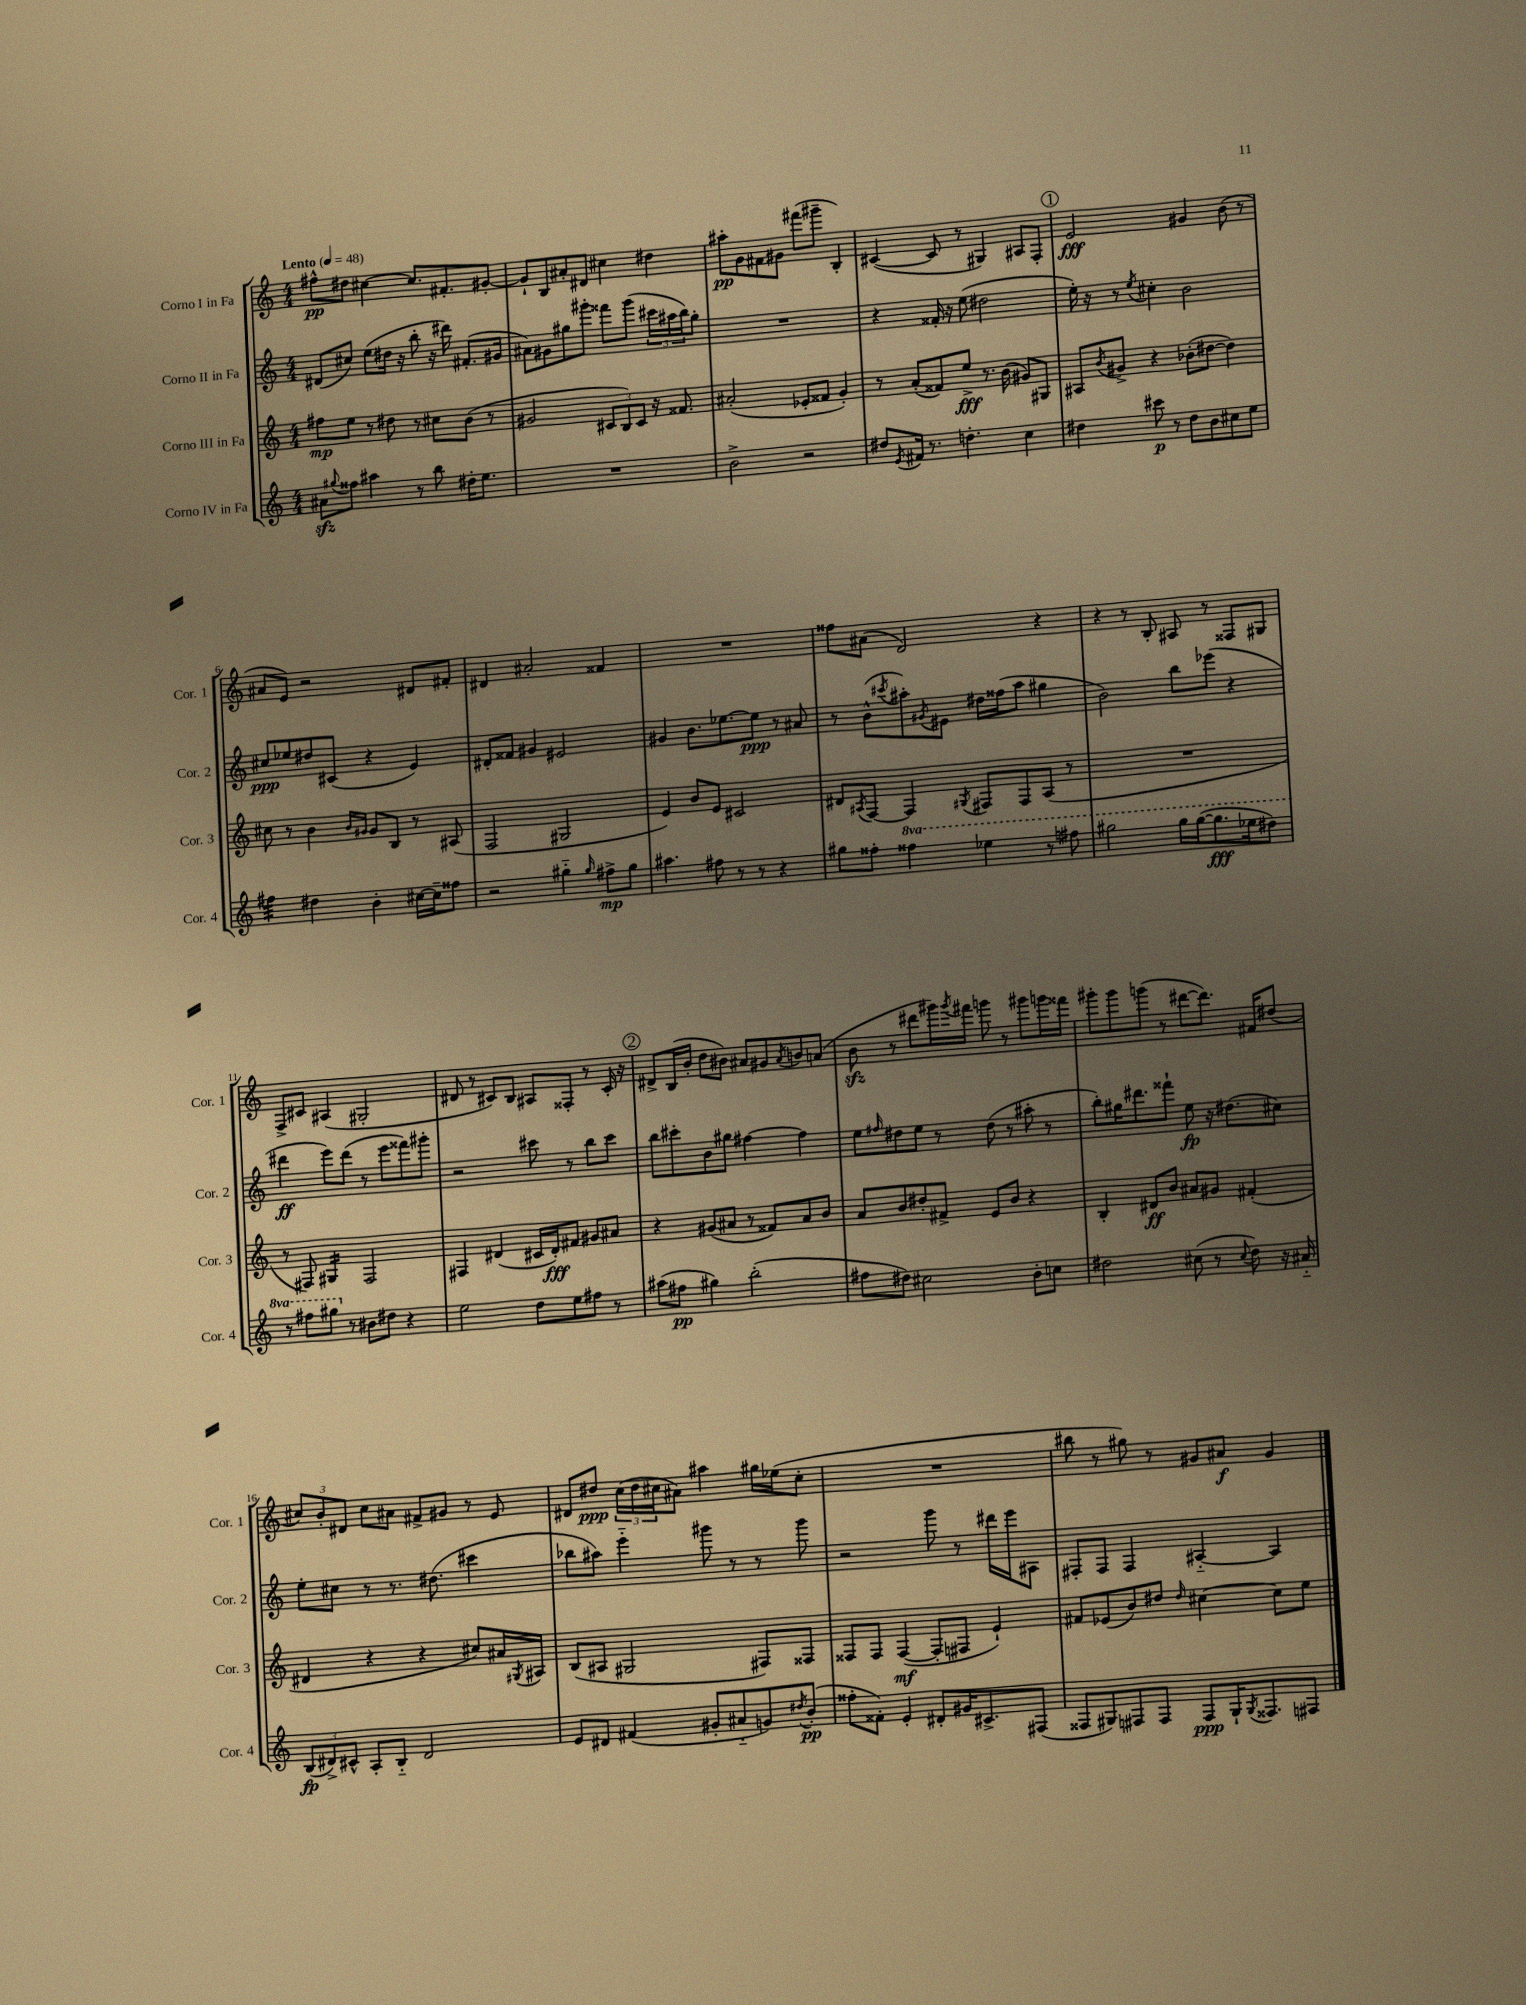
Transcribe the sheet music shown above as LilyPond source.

<<
\new StaffGroup <<
\new Staff = "s0" \with { instrumentName = "Corno I in Fa" shortInstrumentName = "Cor. 1" } {
    \clef treble \key c \major \numericTimeSignature \time 4/4 \tempo "Lento" 4 = 48
    fis''8-^\pp dis''8 cis''4~ cis''8. fis'8.-. gis'8~-. |
    gis'8-! b8 ais'8-. dis'8 cis''4 dis''4 |
    ais''8-.\pp g'8 fis'8 gis'8 fis'''8( gis'''8-- b4-.) |
    cis'4~( cis'8 r8 gis4) ais8 f8-. |
    \mark \markup { \circle "1" } e'2\fff gis'4 b'8( r8 |
    ais'8 e'8) r2 dis'8 fis'8-. |
    dis'4 ais'2-. fisis'4 |
    R1 |
    fisis''8 ais'8( d'2) r4 |
    r4 r8 b8-. ais8 r8 fisis8 gis8 |
    f8-> cis'8 ais4( gis2-. |
    dis'8 r8 cis'8) b8 ais8 fisis8-. r8 cis'16-. r16 |
    \mark \markup { \circle "2" } dis'8-> b16( b'16-. d''8 bis'8) ais'8 gis'8 \acciaccatura { ais'8 } b'8 a'8( |
    b'8\sfz r8 dis'''8 gis'''16) \acciaccatura { gis'''8 } fis'''16 g'''8 r8 gis'''8 g'''16 fisis'''16 |
    gis'''8-. gis'''8 g'''8( r8 dis'''8~ dis'''8.) fis'16 dis''8( |
    \tuplet 3/2 { cis''8) b'8-. dis'8 } cis''8 ais'8 fis'8-> gis'8 r8 e'8 |
    dis'8 dis''8\ppp \tuplet 3/2 { c''16( dis''16 cis''16 } ais'8) ais''4 gis''16 ees''16( cis''8-. |
    R1 |
    bis''8 r8 gis''8) r8 gis'8 ais'8\f gis'4 \bar "|." |
}
\new Staff = "s1" \with { instrumentName = "Corno II in Fa" shortInstrumentName = "Cor. 2" } {
    \clef treble \key c \major \numericTimeSignature \time 4/4
    dis'8( cis''8) e''8( dis''16 r16 b''8-. r16 dis'''16) fis'8.-.( gis'16 |
    ais'8) gis'8 gis''8 gis'''8-. fisis'''8 gis'''8( \tuplet 3/2 { cis'''16 ais''16 b''16) } gis''8-. |
    R1 |
    r4 fisis'16-. r16 e''8( dis''2 |
    \mark \markup { \circle "1" } e''16-.) r16 r8 \acciaccatura { e''8 } cis''4-. b'2 |
    cis''8\ppp ees''8 dis''8 cis'8( r4 e'4) |
    dis'8-. fisis'8 gis'4 eis'2 |
    gis'4 b'8. ees''8.~ ees''8\ppp r8 ais'8 |
    r8 b'8-^( \acciaccatura { cis'''8 } ais''8-.) \acciaccatura { gis'8 } eis'8 dis''16 fisis''16( ais''8 gis''4 |
    b'2) b''8 ees'''8( r4 |
    dis'''4\ff e'''8) dis'''8( r8 e'''8 fisis'''8) gis'''8-. |
    r2 cis'''8 r8 b''8 cis'''8 |
    \mark \markup { \circle "2" } b''8 cis'''8-. b'8 gis''8 fis''4~ fis''4 |
    e''8 \grace { fis''16 } dis''8 e''8 r8 dis''8( r8 ais''8-. r8 |
    b''8-.) gis''16 dis'''8. fisis'''8-! e''8\fp r16 dis''8.( cis''8) |
    e''8-. cis''8 r8 r8. dis''8.( cis'''4 |
    bes''8 ais''8) e'''4-_ gis'''8 r8 r8 gis'''8 |
    r2 g'''8 r8 dis'''16 e'''16 ais8 |
    fis8-. fis8 fis4 ais4~-_ ais4 \bar "|." |
}
\new Staff = "s2" \with { instrumentName = "Corno III in Fa" shortInstrumentName = "Cor. 3" } {
    \clef treble \key c \major \numericTimeSignature \time 4/4
    fis''8\mp e''8 r8 dis''8 r8 cis''8 b'8( r8 |
    gis'2 \tuplet 3/2 { cis'8 b8) cis'8 } r16 fisis'8. |
    ais'2-.( ees'8-. fisis'8 g'4-.) |
    r8 a'8-.( fisis'8) e''8->\fff r8. b'16( gis'8) gis8 |
    \mark \markup { \circle "1" } ais8 \acciaccatura { b'8 } gis'8-> r4 bes'8-.( dis''8~ dis''4) |
    cis''8 r8 b'4 \grace { b'16 gis'16 } gis'8 b8 r8 ais8( |
    f2 gis2 |
    e'4) b'8 e'8 cis'2 |
    dis'8 \acciaccatura { ais8 } f8~ f4 \acciaccatura { gis8 } fis8 fis8 ais8( r8 |
    R1 |
    r8 fis8) gis4:16 fis2 |
    fis4 dis'4( cis'16 dis'16-.\fff) fis'8 gis'8 ais'8 |
    \mark \markup { \circle "2" } r4 gis'8( ais'8 r8 fisis'8) ais'8 b'8 |
    a'8 b'8 dis''8-. fis'8-> e'8 b'8 r4 |
    b4-. dis'8\ff b'8 ais'8 gis'8 fis'4-.( |
    dis'4 r4 r4 cis''8) ais'16 \acciaccatura { gis8 } ais16 |
    b8( ais8 gis2 fis8) fisis8 |
    fisis8 fisis8 fisis4~\mf( fisis8-. fis8 e'4-!) |
    fis'8 ees'8( b'8) dis''8 \grace { dis''16 } cis''4~ cis''8 e''8 \bar "|." |
}
\new Staff = "s3" \with { instrumentName = "Corno IV in Fa" shortInstrumentName = "Cor. 4" } {
    \clef treble \key c \major \numericTimeSignature \time 4/4 \set Staff.ottavationMarkups = #ottavation-simple-ordinals
    ais'8\sfz \appoggiatura { gis''8 } fisis''8 ais''4 r8 b''8 dis''16-. e''8. |
    R1 |
    b'2-> r2 |
    dis''8 \acciaccatura { e'8 } fis'16 r8. d''4.-. c''4 |
    \mark \markup { \circle "1" } dis''4 cis'''8\p r8 dis''8 b'8 cis''8 e''8 |
    fis''4:32 dis''4 b'4-. cis''16~ cis''16-- fisis''8 |
    r2 gis''4-_ \grace { gis''16 } fis''8->\mp gis''8 |
    ais''4. fis''8 r8 r8 r4 |
    gis''8 fisis''8-. \ottava #1 fisis'''4 ees'''4 r8 fis'''8 |
    gis'''2 gis'''16 gis'''16~( gis'''8.\fff ees'''16 dis'''8) |
    r8 fis'''8 gis'''8 \ottava #0 r8 bis'8 dis''8 r4 |
    e''2 d''8 e''8 fis''8 r8 |
    \mark \markup { \circle "2" } ais''8( fis''8\pp gis''4) b''2-.( |
    fis''8 dis''8) cis''2 b'8-. c''8 |
    dis''2 cis''8( r8 \appoggiatura { cis''8 } dis''8) r16 ais'16-_ |
    \tuplet 3/2 { b8\fp( dis'8->) cis'8-^ } a8-. b8-_ dis'2 |
    e'8 dis'8 fis'4( gis'8-. ais'8-_ g'8) \acciaccatura { dis''8 } b'8-.\pp( |
    fisis''8-. fisis'8-.) e'4-. dis'8-. gis'16 cis'8.-> fis8( |
    fisis8 gis8) fis8 fis8 fis8\ppp gis16-! \acciaccatura { gis8 } fisis8. fis8 \bar "|." |
}
>>
>>
